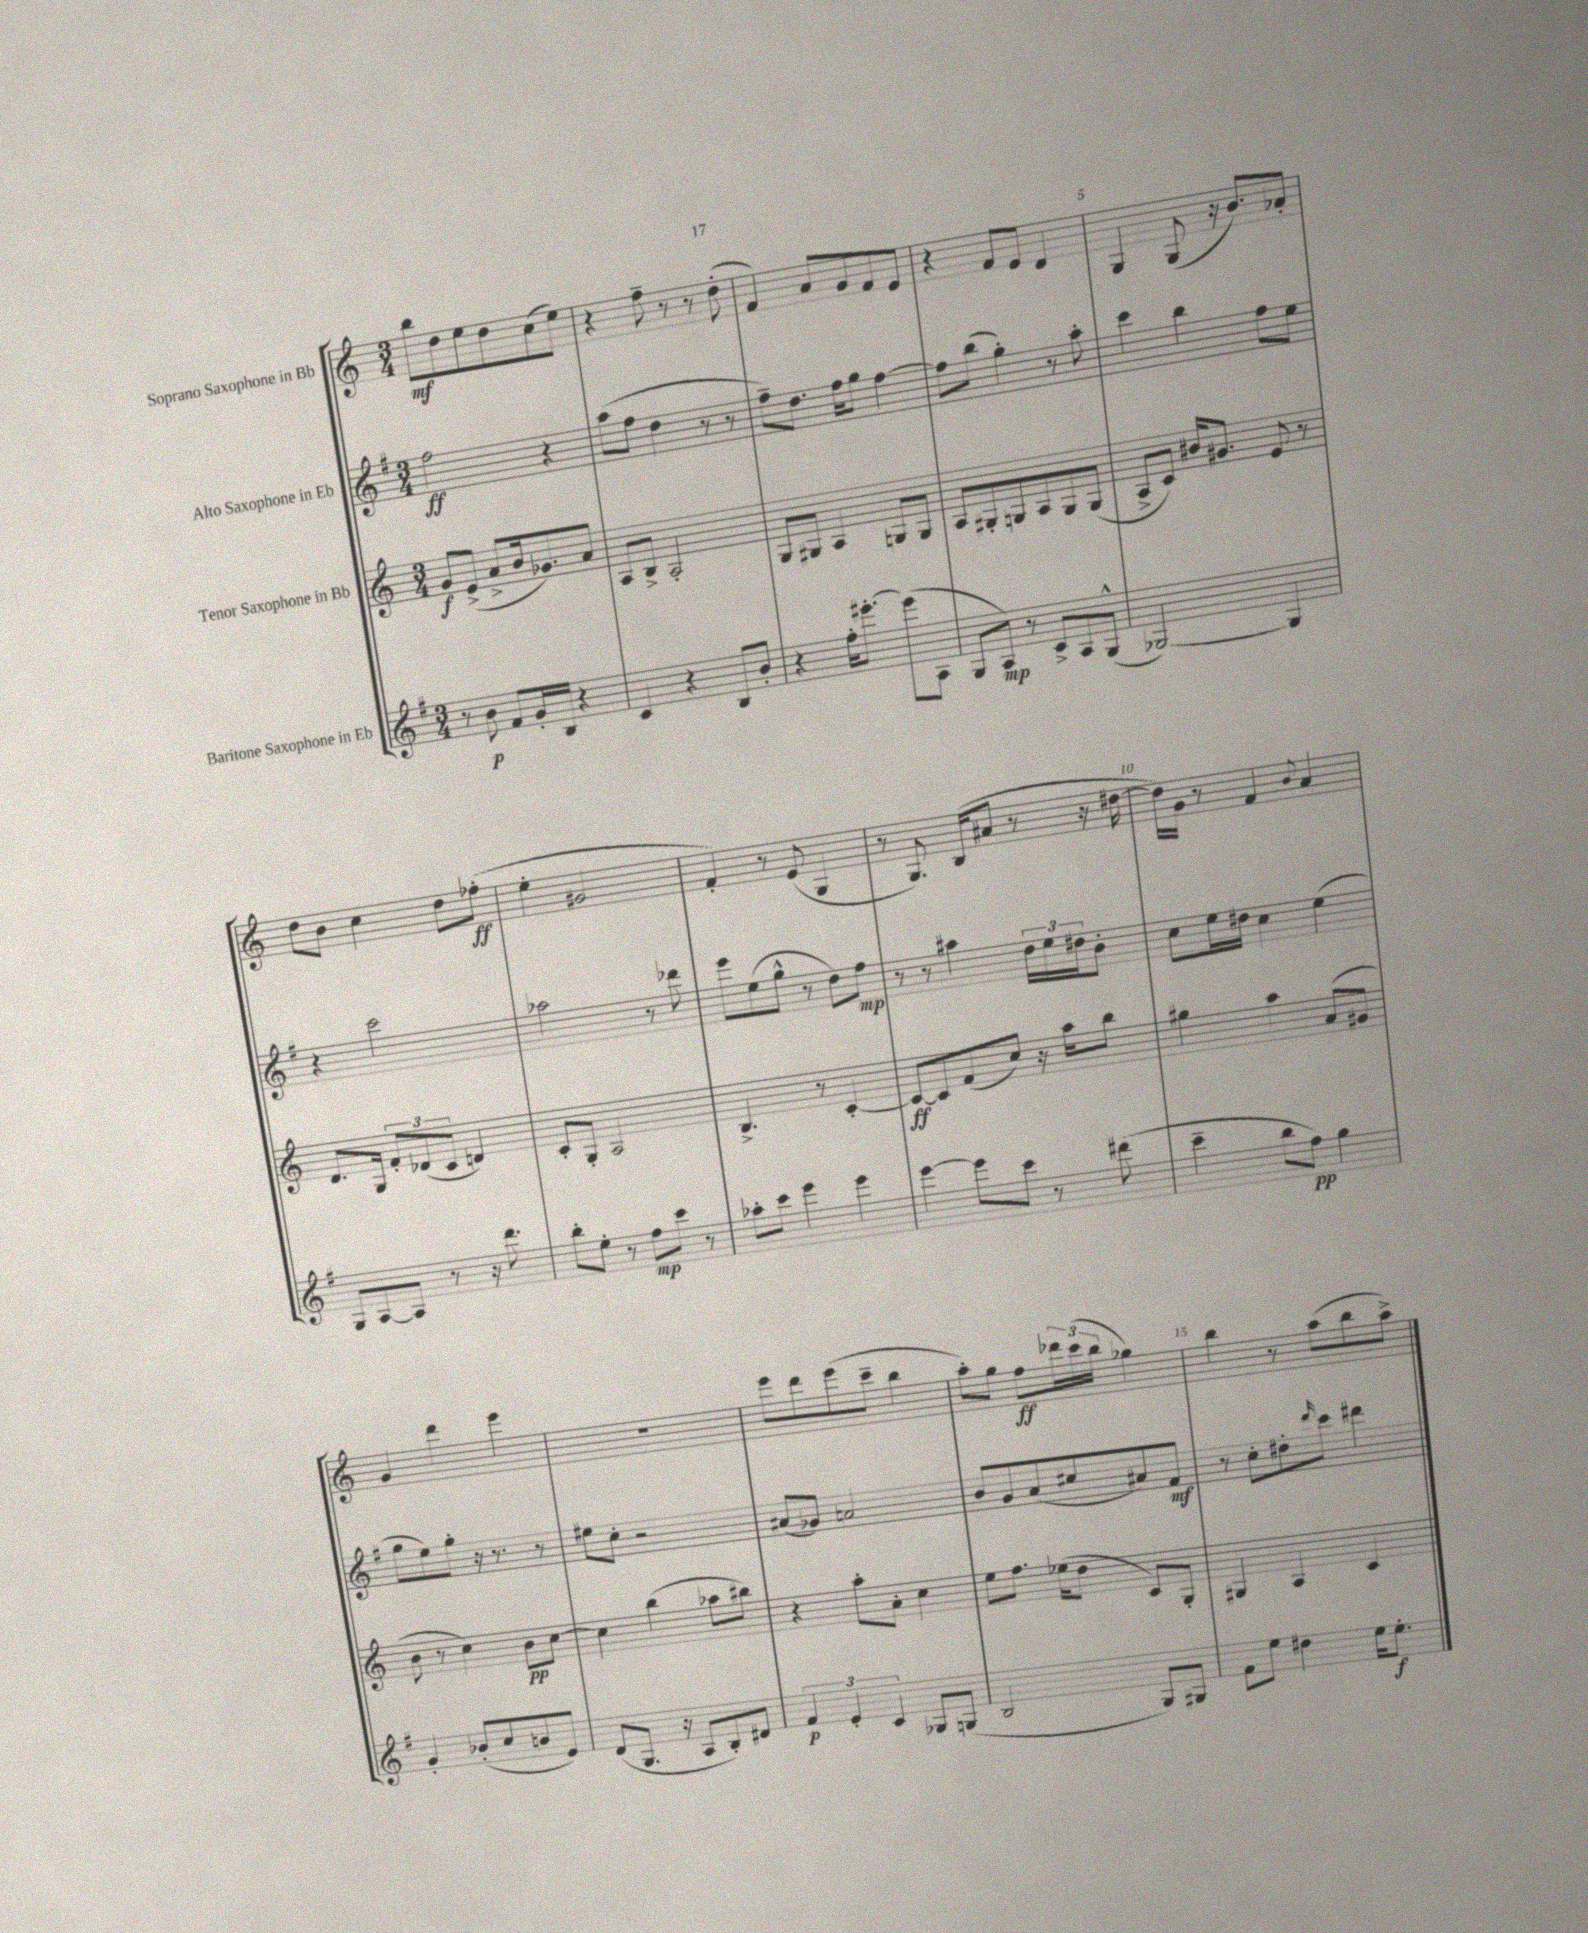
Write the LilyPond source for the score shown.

<<
\new StaffGroup <<
\new Staff = "s0" \with { instrumentName = "Soprano Saxophone in Bb" } {
    \clef treble \key c \major \numericTimeSignature \time 3/4
    b''8\mf d''8 e''8 d''8 c''8( e''8) |
    r4 f''8-- r8 r8 d''8-.( |
    f'4) a'8 g'8 f'8 e'8 |
    r4 f'8 e'8 d'4 |
    g4 g8( r16 b'8.) aes'8-. |
    d''8 b'8 c''4 d''8 fes''8-.\ff( |
    e''4-. gis'2 |
    f'4-.) r8 e'8( g4 |
    r8 g8.) b16( ais'8 r8 r16 dis''16~ |
    dis''16) g'16 r8 f'4 \appoggiatura { b'8 } a'4 |
    g'4 d'''4 e'''4 |
    R2. |
    e'''8 d'''8 e'''8( c'''8-- b''4 |
    a''8-.) g''8 f''8\ff \tuplet 3/2 { des'''16 c'''16( b''16 } ges''4) |
    b''4 r8 a''8( b''8 a''8->) \bar "|." |
}
\new Staff = "s1" \with { instrumentName = "Alto Saxophone in Eb" } {
    \clef treble \key g \major \numericTimeSignature \time 3/4
    fis''2\ff r4 |
    a''8( fis''8 d''4 r8 r8 |
    fis''8--) d''8. fis''16 g''8 fis''4~ |
    fis''8 b''8( g''4-.) r8 a''8-. |
    c'''4 b''4 fis''8 e''8 |
    r4 c'''2 |
    aes''2 r8 des'''8 |
    e'''8 e''8( g''8-^ r8 d''8) fis''8\mp |
    r8 r8 ais''4 \tuplet 3/2 { d''16 e''16 dis''16 } b'8-. |
    c''8 e''16 dis''16 c''4 e''4( |
    g''8 e''8) g''8-. r16 r8. r8 |
    eis''8 c''8-. r2 |
    ais'8( ges'8) a'2 |
    b'8 g'8 a'8( cis''8 ais'8) fis'8\mf |
    r8 c''8-. dis''8-. \grace { d'''16 } c'''8 dis'''4 \bar "|." |
}
\new Staff = "s2" \with { instrumentName = "Tenor Saxophone in Bb" } {
    \clef treble \key c \major \numericTimeSignature \time 3/4
    g'8\f e'8->( a'8-> b'16 ges'8.) a'8 |
    a8 b8-> a2-. |
    g8 gis8 a4 g8 g8 |
    a8 gis8-. g8 a8 g8 g8( |
    a8-> c'8) bis'16 gis'8. e'8 r8 |
    d'8. g16 \tuplet 3/2 { f'8-. des'8( c'8 } d'4) |
    c'8-. g8-. a2 |
    b4.-> r8 c'4~-. |
    c'8~\ff c'8 f'8( c''8) r16 a''16 b''8 |
    gis''4 a''4 a'8( gis'8 |
    b'8 r8 c''4) b'8\pp c''8~ |
    c''4 b''4( aes''8 bis''8) |
    r4 a''8-. a'8-. c''4 |
    e''8 f''8. ees''16( d''8 c'8) g8-. |
    gis4 a4 c'4 \bar "|." |
}
\new Staff = "s3" \with { instrumentName = "Baritone Saxophone in Eb" } {
    \clef treble \key g \major \numericTimeSignature \time 3/4
    r8 b'8\p fis'8 g'16-. b16 r4 |
    c'4 r4 b8 b'8-. |
    r4 fis''16-. eis'''8.~-. eis'''8( a8 |
    g8 a8\mp) r8 c'8-> a8 g8-^( |
    ges2~) ges4 |
    g8 a8~ a8 r8 r16 d'''8. |
    b''8-. e''8-. r8 fis''8\mp c'''8 r8 |
    aes''8-. c'''8 e'''4 e'''4 |
    e'''4~ e'''8 c'''8 r8 dis'''8( |
    c'''4-- b''8 fis''8\pp) g''4 |
    g'4-. bes'8-.( c''8 b'8 e'8) |
    d'8( g8. r16 a8 b8-.) dis'8 |
    \tuplet 3/2 { fis'4\p e'4-. c'4 } ges8 g8( |
    b2 g8) gis8 |
    fis'8 e''8 dis''4 e''16 e''8.-.\f \bar "|." |
}
>>
>>
\layout { \context { \Score \override BarNumber.break-visibility = ##(#f #t #t) barNumberVisibility = #(every-nth-bar-number-visible 5) } }
